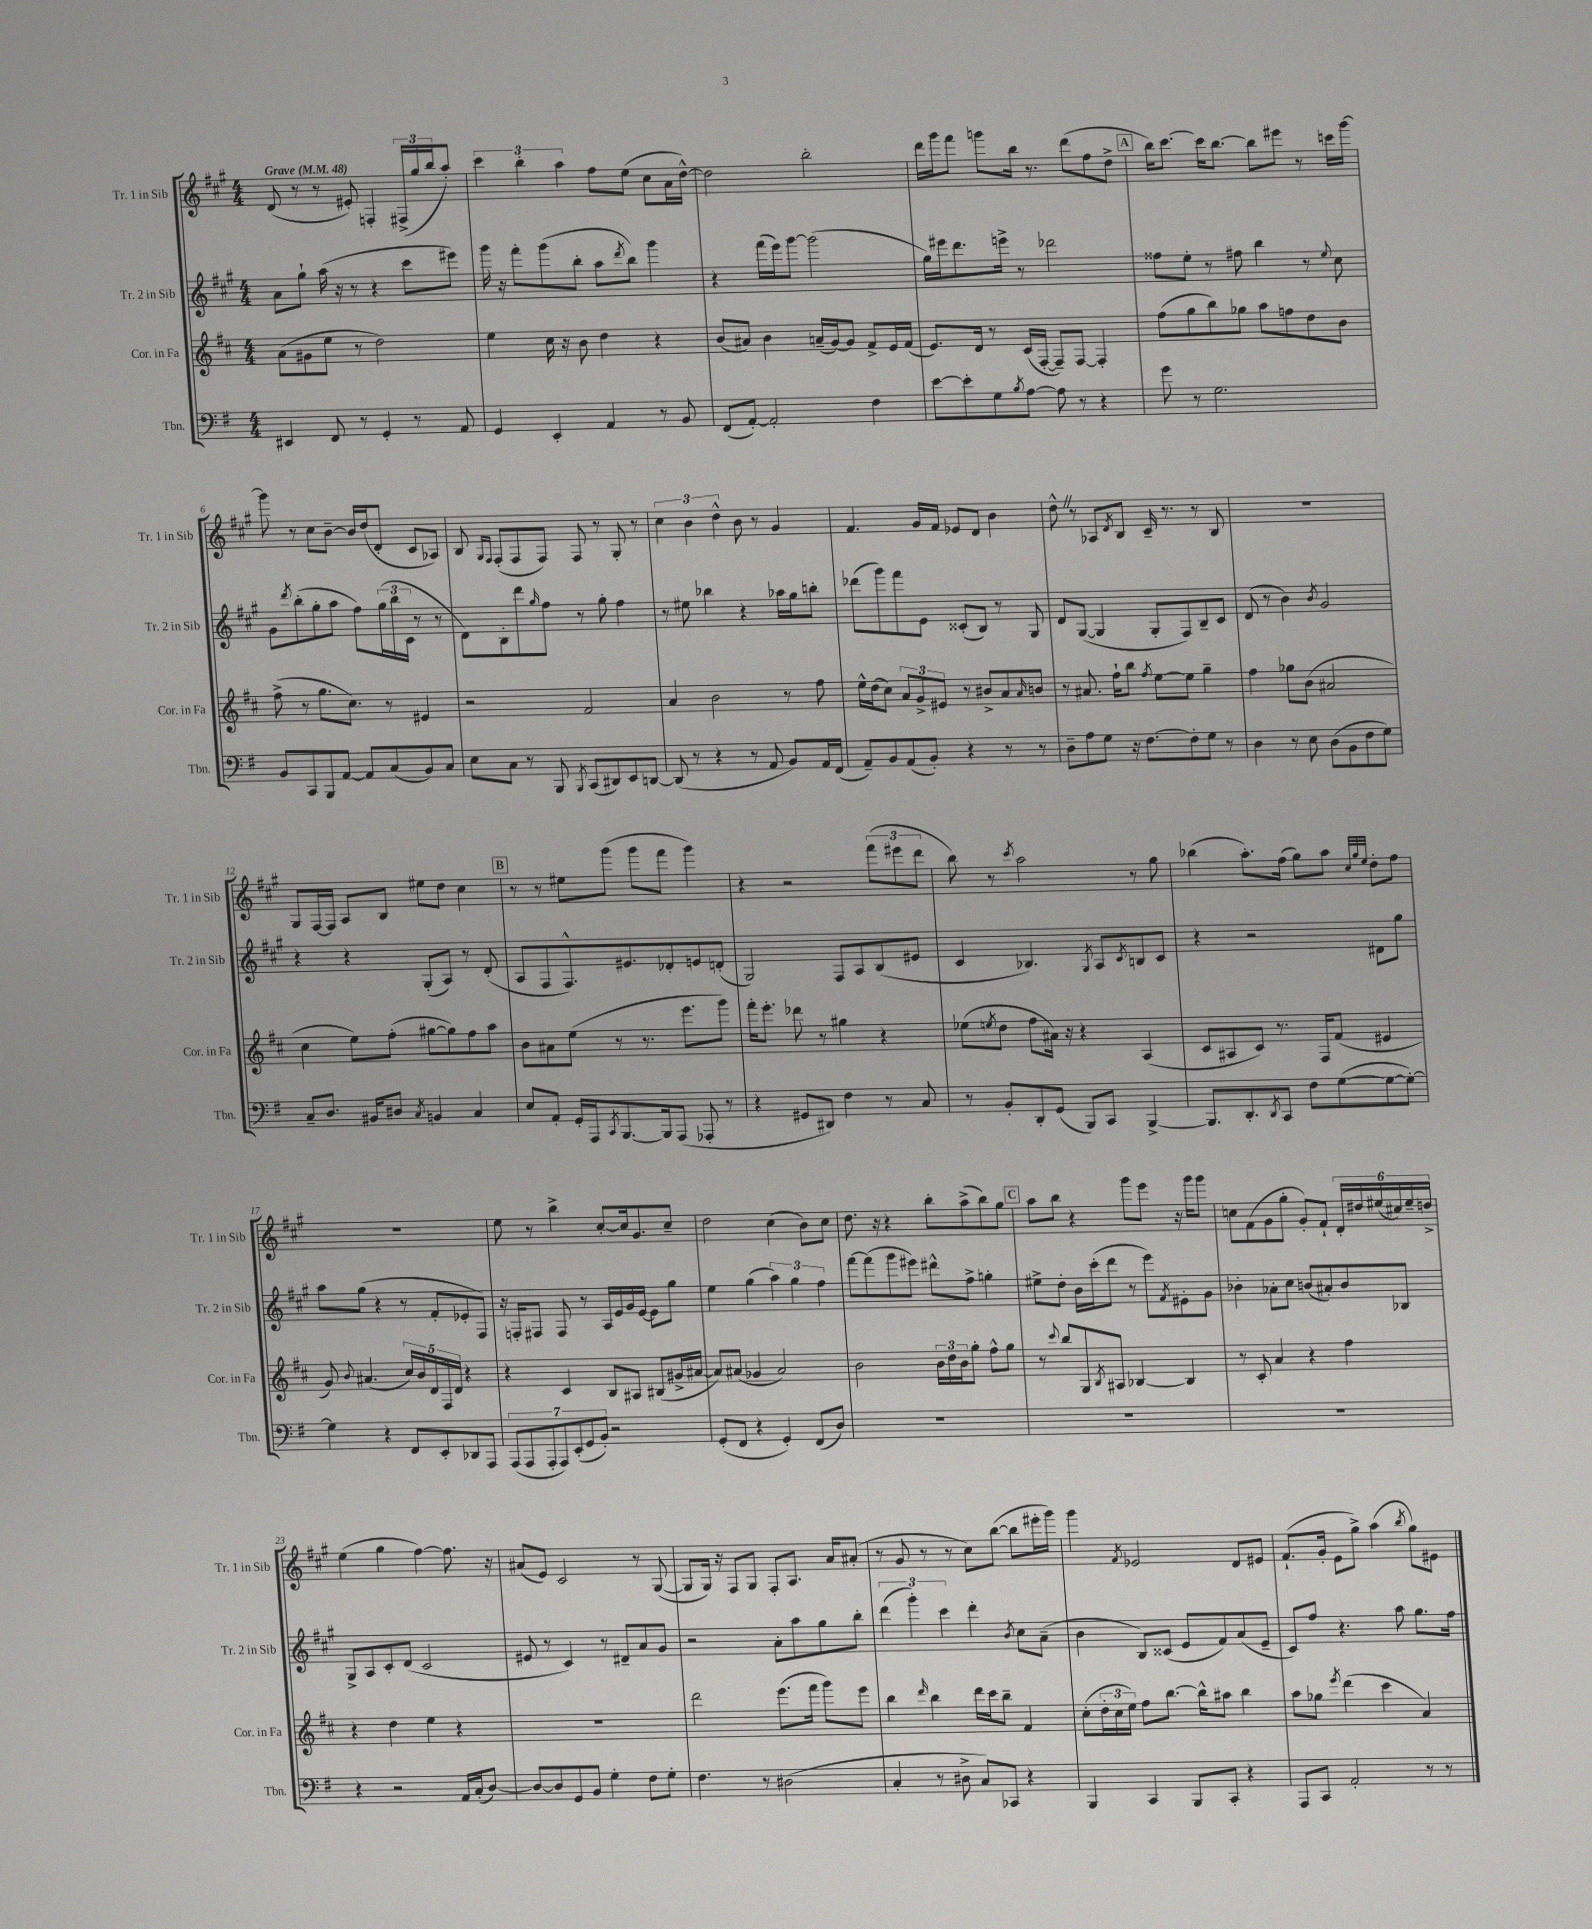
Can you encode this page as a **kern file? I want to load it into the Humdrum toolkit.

**kern	**kern	**kern	**kern
*staff4	*staff3	*staff2	*staff1
*clefF4	*clefG2	*clefG2	*clefG2
*k[f#]	*k[f#c#]	*k[f#c#g#]	*k[f#c#g#]
*M4/4	*M4/4	*M4/4	*M4/4
*MM48	*MM48	*MM48	*MM48
4EE#	(8a	8a	(8d
.	8g#	8gg#`	8r
8FF#	8ee	(16aa	8r
.	.	16r	.
8r	8r	8r	8e#')
4GG'	2dd)	4r	4F'
8r	.	8ccc#	(24F#^
.	.	.	24gg#
.	.	.	24bb
8AA	.	8eee#)	8aa')
=	=	=	=
4GG	4ee	16ggg#	6ccc#
.	.	16r	.
.	.	8fff#'	.
.	.	.	6bb'
4EE'	16cc#	(8ggg#	.
.	16r	.	.
.	.	.	6aa
.	8b	8bb'	.
4AA	4dd	8aa	8ff#
.	.	8qddd	.
.	.	8bb)	(8ee
8r	4r	4ggg#	8cc#
8BB	.	.	16a
.	.	.	[16dd^^)
=	=	=	=
(8FF#	(8b	4r	2dd]
[8AA')	8a#)	.	.
2AA']	4b	(16fff#	.
.	.	16eee)	.
.	.	[8ggg#	.
.	(16a~	(2ggg#]	2bb'
.	[16g)	.	.
.	8g]	.	.
4F#	8f#^	.	.
.	16e	.	.
.	(16f#	.	.
=	=	=	=
[8e	8.e)	16gg#)	16ddd
.	.	16eee#	16ggg#
8e']	.	8.ddd	8fff#
.	16d	.	.
8G	8r	.	8ggg
.	.	16eee^	.
8qB	.	.	.
[8A	(16c#	8r	16bb
.	[16F#'	.	8.r
8A]	8F#~])	2ddd-	.
8r	[8F#	.	(8ddd
4r	4F#']	.	8ff#
.	.	.	8dd^
=	=	=	=
8g	(8ff#	8ff##	16bb)
.	.	.	[8.ccc#
8r	8gg	8ee'	.
2.G	8bb)	8r	16ccc#]
.	.	.	[8.bb
.	8gg-	8ff#	.
.	8aa	4bb	8bb]
.	8ff	.	8eee#
.	8dd	8r	8r
.	.	8qqee	.
.	8b	8cc#	16ccc
.	.	.	[16ggg#
=	=	=	=
8BB	(8ff#^	8g#	8ggg#]
.	.	8qddd	.
8CC	8r	(8bb'	8r
8BBB	8.gg	8gg#'	8cc#
[8AA	.	8aa	[8b~
.	8.cc#)	.	.
8AA]	.	8ff#)	16b]
.	.	.	(16dd
(8C	8r	(24gg#	8d'
.	.	24bb	.
.	.	24c#	.
8BB)	4e#	8r	8c#
8C	.	8r	8A-)
=	=	=	=
8E	2r	8d)	8B
.	.	.	16qqG#
.	.	.	16qqF#
8C	.	8B'	(8F#'
8r	.	8ddd	8F#
.	.	16qqgg#	.
8BBB	.	8ff#	8F#)
8qBBB	.	.	.
(8CC	2f#	8r	8F#
8DD#)	.	8gg#'	8r
8EE	.	4ff#	8G#'
[8DD	.	.	8r
=	=	=	=
(8DD]	4a	8r	6cc#
8r	.	8ee#	.
.	.	.	6b
4r	2b	4bb-	.
.	.	.	6dd^^
8r	.	4r	8b
8AA	.	.	8r
8BB)	8r	16aa-	4g#
.	.	16gg#	.
16AA	8ff#	8bb'	.
(16FF#	.	.	.
=	=	=	=
8AA~)	16ee^^	(8ddd-	4.f#
.	(16dd	.	.
8BB	8cc#)	8ggg#)	.
(8AA	12a	8fff#	.
.	12g^	.	.
8BB')	.	8e	16g#
.	12e#	.	.
.	.	.	16f#
4r	8r	(8c##'	8e-
.	8b#^	8B)	8d
8r	8a	8r	4b
.	16qqa	.	.
8r	8b	8G#	.
=	=	=	=
8D~	8r	8d	8dd^^
8A	8.a#	([8G#	8r
8G	.	4G#]	8A-
.	16ff#`	.	.
.	.	.	8qd
16r	8bb	.	8B
[8.F#	.	.	.
.	8qff#	.	.
.	[8ee	8G#'	16c#~
.	.	.	8.r
8F#']	8ee]	8F#)	.
8G	4gg~	8B~	8r
8r	.	8c#	8B
=	=	=	=
4D	4ff#	(8d	1r
.	.	8r	.
8r	8gg-	4b)	.
8E	(8b	.	.
.	.	8qb	.
(8D	2a#	2g#	.
8BB	.	.	.
8F#	.	.	.
8G)	.	.	.
=	=	=	=
8C~	4cc#	4r	8G#
8.D	.	.	[16F#
.	.	.	16F#]
.	8ee)	4r	8A
16BB#	.	.	.
8D#	(8ff#'	.	8B
8qC	.	.	.
4BB	[8gg#	(8G#'	8ee#
.	8gg#])	8A)	8dd
4C	8ff#	8r	4cc#
.	8aa	(8d'	.
=	=	=	=
8E	8b	8A	8r
8AA'	8a#	8F#	8r
16GG'	(8ee	8.F#^^)	8ee#
16AAA	.	.	.
8qCC	.	.	.
[8.BBB	8r	.	(8ggg#
.	.	8.e#	.
.	8.r	.	8ggg#
16BBB]	.	.	.
(8AAA	.	8d-'	8fff#
.	8.eee	.	.
8AAA-'	.	8e	4ggg#)
8r	8ggg)	(8d'	.
=	=	=	=
4r	16fff#'	2G#)	4r
.	8.eee'	.	.
8GG#	8ddd-	.	2r
8DD#)	8r	.	.
4F#	4gg#	8F#	.
.	.	8A	.
8r	4r	(8B	(12fff#
.	.	.	12eee#
8C	.	8e#	.
.	.	.	12ddd
=	=	=	=
8r	(8ee-	4c#	8bb)
.	8qee	.	.
8BB'	8dd	.	8r
.	.	.	8qccc#
8DD'	8ff#	4.B-)	2aa
(8GG	16a#)	.	.
.	16r	.	.
8BBB)	4r	.	.
.	.	8qG#	.
8CC	.	8A	.
.	.	8qc#	.
[4BBB^	(4A	8B	8r
.	.	8c#	8gg#
=	=	=	=
8.BBB]	8c#	4r	(4bb-
.	8A#	.	.
8.DD'	.	.	.
.	8c#)	2r	8.aa')
8qDD	.	.	.
8CC	8.r	.	.
.	.	.	(16ff#
8F#	.	.	8gg#)
.	16F#	.	.
([8G	(8f#	.	8aa
.	.	.	32qqcc#
.	.	.	32qqgg#
.	.	.	32qqee
8G_	4e#	8d#	8dd'
8G'_)	.	8gg#	8ff#
=	=	=	=
4G]	8g)	8aa	1r
.	8qqb	.	.
.	(4.a#	(8gg#	.
4r	.	4r	.
8FF#	20cc#)	8r	.
.	20b	.	.
.	20d	.	.
8EE'	.	8f#'	.
.	20F#	.	.
.	20d	.	.
8DD-	4r	8e-'	.
8AAA	.	8F#)	.
=	=	=	=
(14AAA	4r	16r	8ee
.	.	16F'	.
14AAA	.	.	.
.	.	8F#	8r
14AAA'	.	.	.
14AAA)	.	.	.
.	4c#	8F#	4bb^
(14EE'	.	.	.
14GG	.	.	.
.	.	8r	.
14BB')	.	.	.
2r	8B	16A	[8cc#'
.	.	16e	.
.	8A#	16g#	16cc#]
.	.	[16e	8.g#
.	(8B#	8e]	.
.	16g#^	8gg#	8cc#~
.	[16a#	.	.
=	=	=	=
(8GG'	8a#])	4ee	2dd
8FF#	(8a#	.	.
4r	4g-	(4gg#	.
4GG')	2a#)	6aa)	(4cc#
.	.	6gg#	.
(8FF#	.	.	8b)
.	.	6ff#	.
8D)	.	.	8cc#
=	=	=	=
1r	2b	[8fff#	8.dd
.	.	(8fff#]	.
.	.	.	16r
.	.	8ggg#	4r
.	.	8eee#)	.
.	24b	8ddd#^^	8bb'
.	24dd	.	.
.	24b	.	.
.	8gg'	8ff#^	(8aa^
.	8ff#^^	4gg'	8bb)
.	8gg	.	8gg#
=	=	=	=
1r	8r	8ee#^	8aa
.	8qqccc#	.	.
.	8bb	8dd'	8bb
.	8G	16b	4r
.	.	(16ccc#'	.
.	8qB	.	.
.	8A#	8ddd	.
.	[4B-	8r	8ggg#
.	.	8eee)	8eee
.	.	8qf#	.
.	4B-]	8e#'	16r
.	.	.	16ggg#
.	.	8g#	8ggg#
=	=	=	=
1r	8r	4b-'	8cc
.	8c#'	.	(8f#
.	4a	8a-'	8g#
.	.	8cc#	8gg#'
.	4r	(8b	8g#')
.	.	8a#')	8f#`
.	4ff#	8b	24d'
.	.	.	24dd#
.	.	.	(24ee#
.	.	8B-	24cc#)
.	.	.	24ee#~
.	.	.	24dd^
=	=	=	=
4r	4r	8G#^	(4ee
.	.	8A	.
2r	4dd	8c#'	4gg#
.	.	(8d	.
.	4ee	2c#	[4ff#)
16AA	4r	.	8.ff#]
(16C'	.	.	.
[8D)	.	.	.
.	.	.	16r
=	=	=	=
8D_	1r	8e#	(8a#
8D]	.	8r	8e)
8GG	.	4c#)	2c#
8BB	.	.	.
4G'	.	8r	.
.	.	8d#~	.
8F#	.	8a	8r
8G'	.	8g#	([8G#
=	=	=	=
4.F#	2ddd	2r	8G#]
.	.	.	16G#)
.	.	.	16r
.	.	.	8F#
8r	.	.	8G#
(2D#	(8.eee	8a'	8F#'
.	.	8aa	8.A
.	16fff#	.	.
.	8ggg)	8gg#	.
.	.	.	16a
.	8eee	8bb'	(8a#'
=	=	=	=
4C'	4bb	(6ddd	8r
.	.	.	8g#
.	.	6ggg#')	.
.	16qqddd	.	.
8r	4bb	.	8r
.	.	6ccc#	.
8D#^	.	.	8r
8C)	16ddd	4ddd'	8cc#)
.	16ccc#	.	.
8CC-	8bb~	.	([8bb
.	.	8qb	.
4r	4f#	8cc#	8bb]
.	.	(8a~	16eee#'
.	.	.	16ggg#)
=	=	=	=
4BBB	(8cc#'	4b	4ggg#
.	24dd'	.	.
.	24cc#	.	.
.	24ee)	.	.
.	.	.	8qf#
4CC	8ff#	8B)	2e-
.	[8.bb	(8c##	.
8BBB	.	8e	.
.	16bb^^]	.	.
8CC'	8aa#	8f#)	.
4r	4bb	(8a	8d
.	.	8e~	8e#
=	=	=	=
8AAA	8aa	8c#)	(8.f#`
8CC	8gg-	8ff#	.
.	.	.	16g#'
.	8qeee	.	.
2AA'	(4ddd	4.r	8e
.	.	.	8gg#^)
.	4ccc#	.	(4aa
.	.	8aa	.
.	.	.	8qbb
8r	4a)	8.gg#	8gg#)
8r	.	.	8e#
.	.	16ff#	.
==	==	==	==
*-	*-	*-	*-
